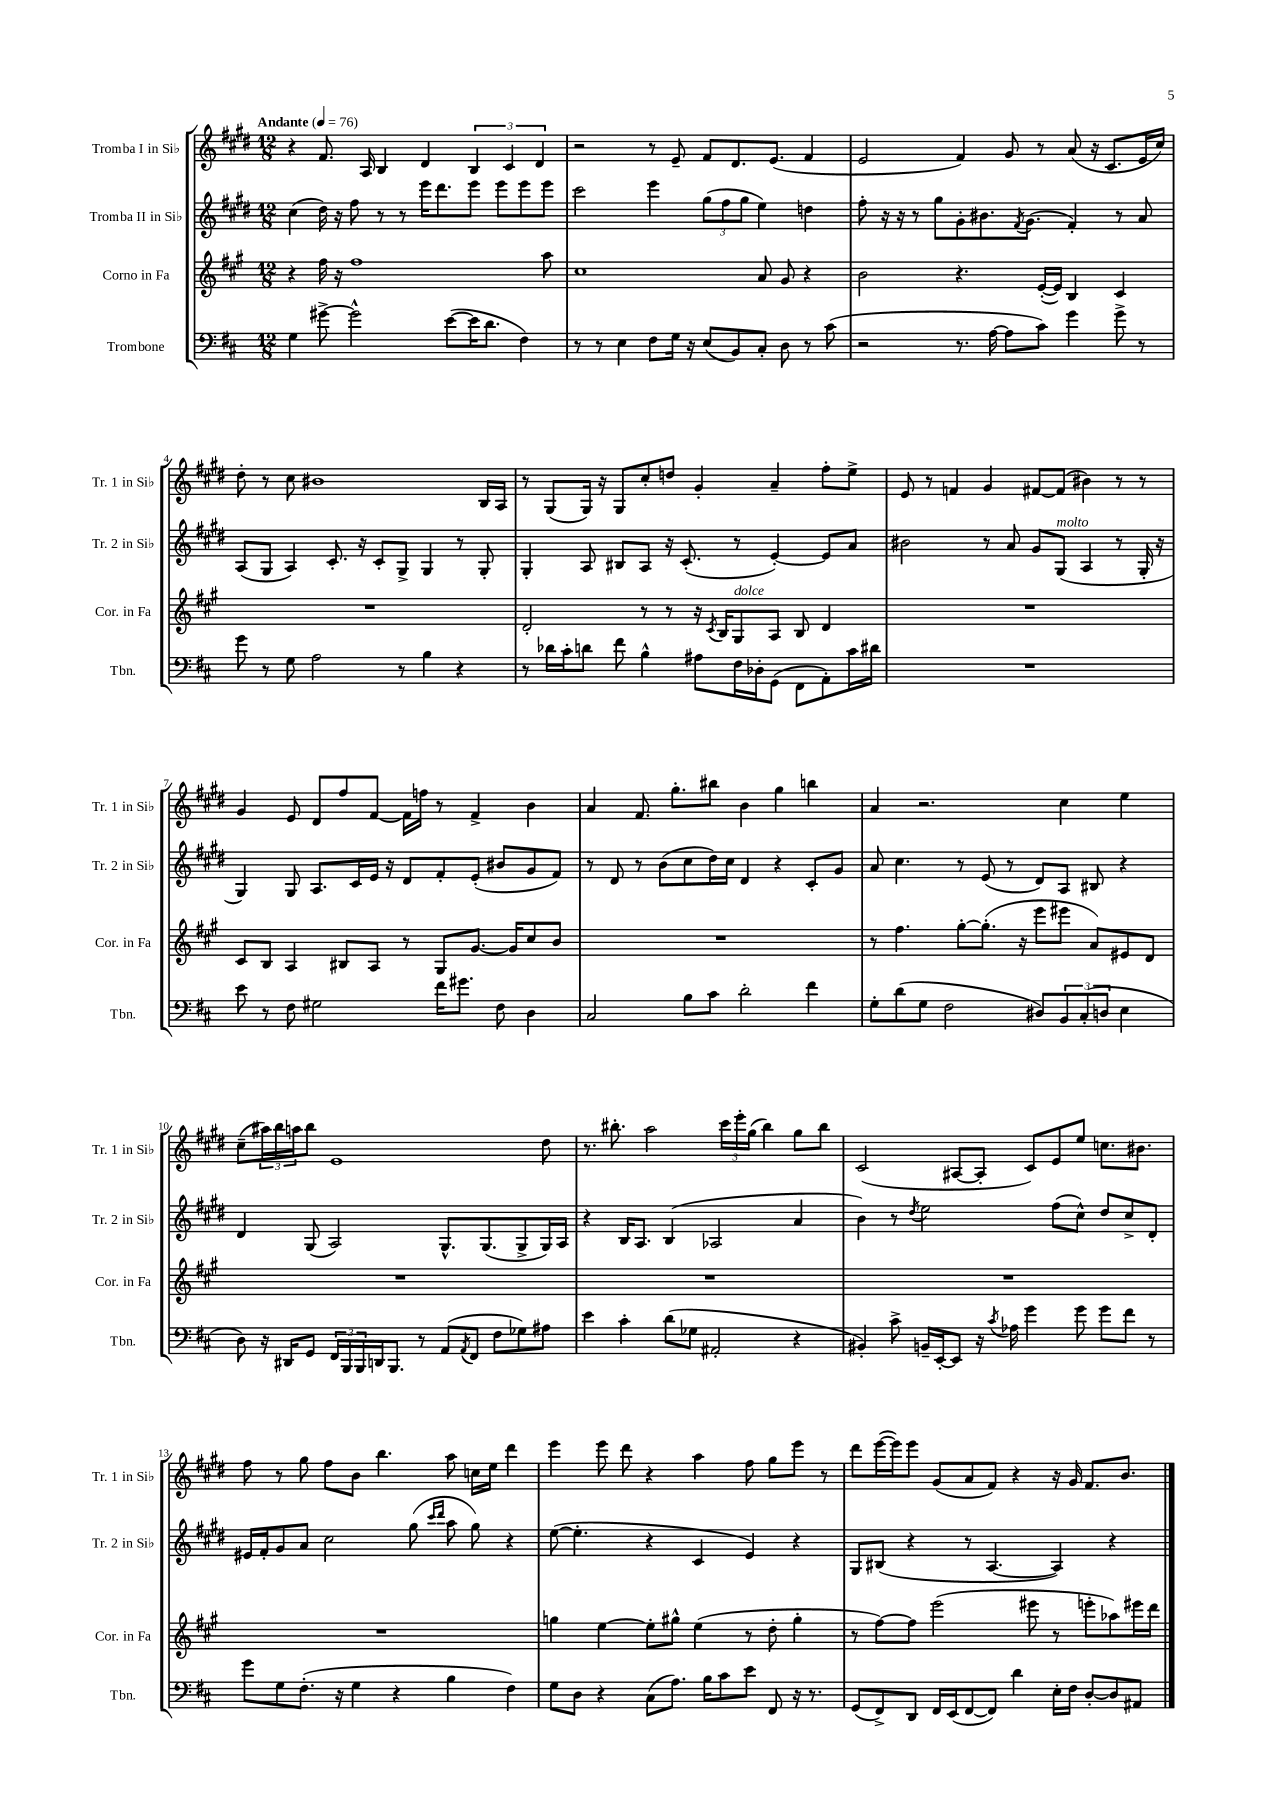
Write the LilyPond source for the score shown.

<<
\new StaffGroup <<
\new Staff = "s0" \with { instrumentName = "Tromba I in Sib" shortInstrumentName = "Tr. 1 in Sib" } {
    \clef treble \key e \major \numericTimeSignature \time 12/8 \tempo "Andante" 4 = 76
    r4 fis'8. a16 b4 dis'4 \tuplet 3/2 { b4 cis'4 dis'4 } |
    r2 r8 e'8-- fis'8 dis'8. e'8.( fis'4 |
    e'2 fis'4) gis'8 r8 a'8( r16 cis'8. e'16 cis''16) |
    dis''8-. r8 cis''8 bis'1 b16 a16 |
    r8 gis8( gis16) r16 gis8 cis''8-. d''8 gis'4-. a'4-- fis''8-. e''8-> |
    e'8 r8 f'4 gis'4 fis'8~ fis'8( bis'4) r8 r8 |
    gis'4 e'8 dis'8 fis''8 fis'8~ fis'16 f''16 r8 fis'4-> b'4 |
    a'4 fis'8. gis''8.-. bis''8 b'4 gis''4 b''4 |
    a'4 r2. cis''4 e''4 |
    cis''8--( \tuplet 3/2 { ais''16) b''16 a''16 } b''8 e'1 dis''8 |
    r8. bis''8.-. a''2 \tuplet 3/2 { cis'''16 e'''16-. gis''16( } bis''4) gis''8 bis''8 |
    cis'2( ais8~ ais8-. cis'8) e'8 e''8 c''8. bis'8. |
    fis''8 r8 gis''8 fis''8 b'8 b''4. a''8 c''16 e''16 dis'''4 |
    e'''4 e'''8 dis'''8 r4 a''4 fis''8 gis''8 e'''8 r8 |
    dis'''8 e'''16~( e'''16) e'''8 gis'8( a'8 fis'8) r4 r16 gis'16 fis'8. b'8. \bar "|." |
}
\new Staff = "s1" \with { instrumentName = "Tromba II in Sib" shortInstrumentName = "Tr. 2 in Sib" } {
    \clef treble \key e \major \numericTimeSignature \time 12/8
    cis''4( dis''16) r16 fis''8 r8 r8 e'''16 dis'''8. e'''8 e'''8 e'''8 e'''8 |
    cis'''2 e'''4 \tuplet 3/2 { gis''8( fis''8 gis''8 } e''4) d''4 |
    fis''8-. r16 r16 r8 gis''8 gis'8-. bis'8. \acciaccatura { fis'8 } gis'8.( fis'4-.) r8 a'8 |
    a8( gis8 a4) cis'8.-. r16 cis'8-. gis8-> gis4 r8 gis8-. |
    gis4-. a8 bis8 a8 r16 cis'8.-.( r8 e'4~-.) e'8 a'8 |
    bis'2 r8 a'8 gis'8 gis8^\markup { \italic "molto" }( a4 r8 gis16-. r16 |
    gis4) gis8 a8. cis'16 e'16 r16 dis'8 fis'8-. e'8-.( bis'8 gis'8 fis'8) |
    r8 dis'8 r8 b'8( cis''8 dis''16) cis''16 dis'4 r4 cis'8-. gis'8 |
    a'8 cis''4. r8 e'8( r8 dis'8) a8 bis8 r4 |
    dis'4 gis8( a2) gis8.-^ gis8.( gis8-> gis16) a16 |
    r4 b16 a8. b4( aes2 a'4 |
    b'4) r8 \acciaccatura { dis''8 } e''2 fis''8( cis''8-^) dis''8 cis''8-> dis'8-. |
    eis'16 fis'16-. gis'8 a'8 cis''2 gis''8( \grace { cis'''16 dis'''16 } a''8 gis''8) r4 |
    e''8~( e''4.-. r4 cis'4 e'4) r4 |
    gis8 bis8( r4 r8 a4.~ a4) r4 \bar "|." |
}
\new Staff = "s2" \with { instrumentName = "Corno in Fa" shortInstrumentName = "Cor. in Fa" } {
    \clef treble \key a \major \numericTimeSignature \time 12/8
    r4 fis''16 r16 fis''1 a''8 |
    cis''1 a'8 gis'8 r4 |
    b'2 r4. e'16~-.( e'16) b4 cis'4 |
    R1. |
    d'2-. r8 r8 r16 \acciaccatura { cis'8 } b16 gis8^\markup { \italic "dolce" } a8 b8 d'4 |
    R1. |
    cis'8 b8 a4 bis8 a8 r8 gis8 gis'8.~ gis'16 cis''8 b'8 |
    R1. |
    r8 fis''4. gis''8~-. gis''8.-.( r16 e'''8 eis'''8 a'8) eis'8 d'8 |
    R1. |
    R1. |
    R1. |
    R1. |
    g''4 e''4~ e''8-. gis''8-^ e''4( r8 d''8-. gis''4-. |
    r8 fis''8~) fis''8 e'''2( eis'''8 r8 e'''8-. aes''8) eis'''16 d'''16 \bar "|." |
}
\new Staff = "s3" \with { instrumentName = "Trombone" shortInstrumentName = "Tbn." } {
    \clef bass \key d \major \numericTimeSignature \time 12/8
    g4 gis'8~-> gis'2-^ e'8~( e'16 d'8. fis4) |
    r8 r8 e4 fis8 g16 r16 e8( b,8) cis8-. d8 r8 cis'8( |
    r2 r8. a16~ a8 cis'8) g'4 g'8-> r8 |
    g'8 r8 g8 a2 r8 b4 r4 |
    r8 des'16 cis'16-. d'8 fis'8 b4-^ ais8 fis16 des16-. g,8( fis,8 a,8-.) cis'16 dis'16 |
    R1. |
    e'8 r8 fis8 gis2 fis'16 gis'8. fis8 d4 |
    cis2 b8 cis'8 d'2-. fis'4 |
    g8-. d'8( g8 fis2 dis8) \tuplet 3/2 { b,8 cis8-.( d8 } e4 |
    d8) r16 dis,16 g,8 \tuplet 3/2 { fis,16 b,,16 b,,16 } d,16 b,,8. r8 a,8( \acciaccatura { a,8 } fis,8 fis8 ges8) ais8 |
    e'4 cis'4-. d'8( ges8 ais,2-. r4 |
    bis,4-.) cis'8-> b,16-- e,16~-. e,8 r16 \acciaccatura { cis'8 } aes16 g'4 g'8 g'8 fis'8 r8 |
    g'8 g8 fis8.-.( r16 g4 r4 b4 fis4) |
    g8 d8 r4 cis8( a8.) b16 cis'8 e'8 fis,8 r16 r8. |
    g,8( fis,8->) d,8 fis,16 e,16( fis,8~ fis,8) d'4 e16-. fis16 d8~-. d8 ais,8 \bar "|." |
}
>>
>>
